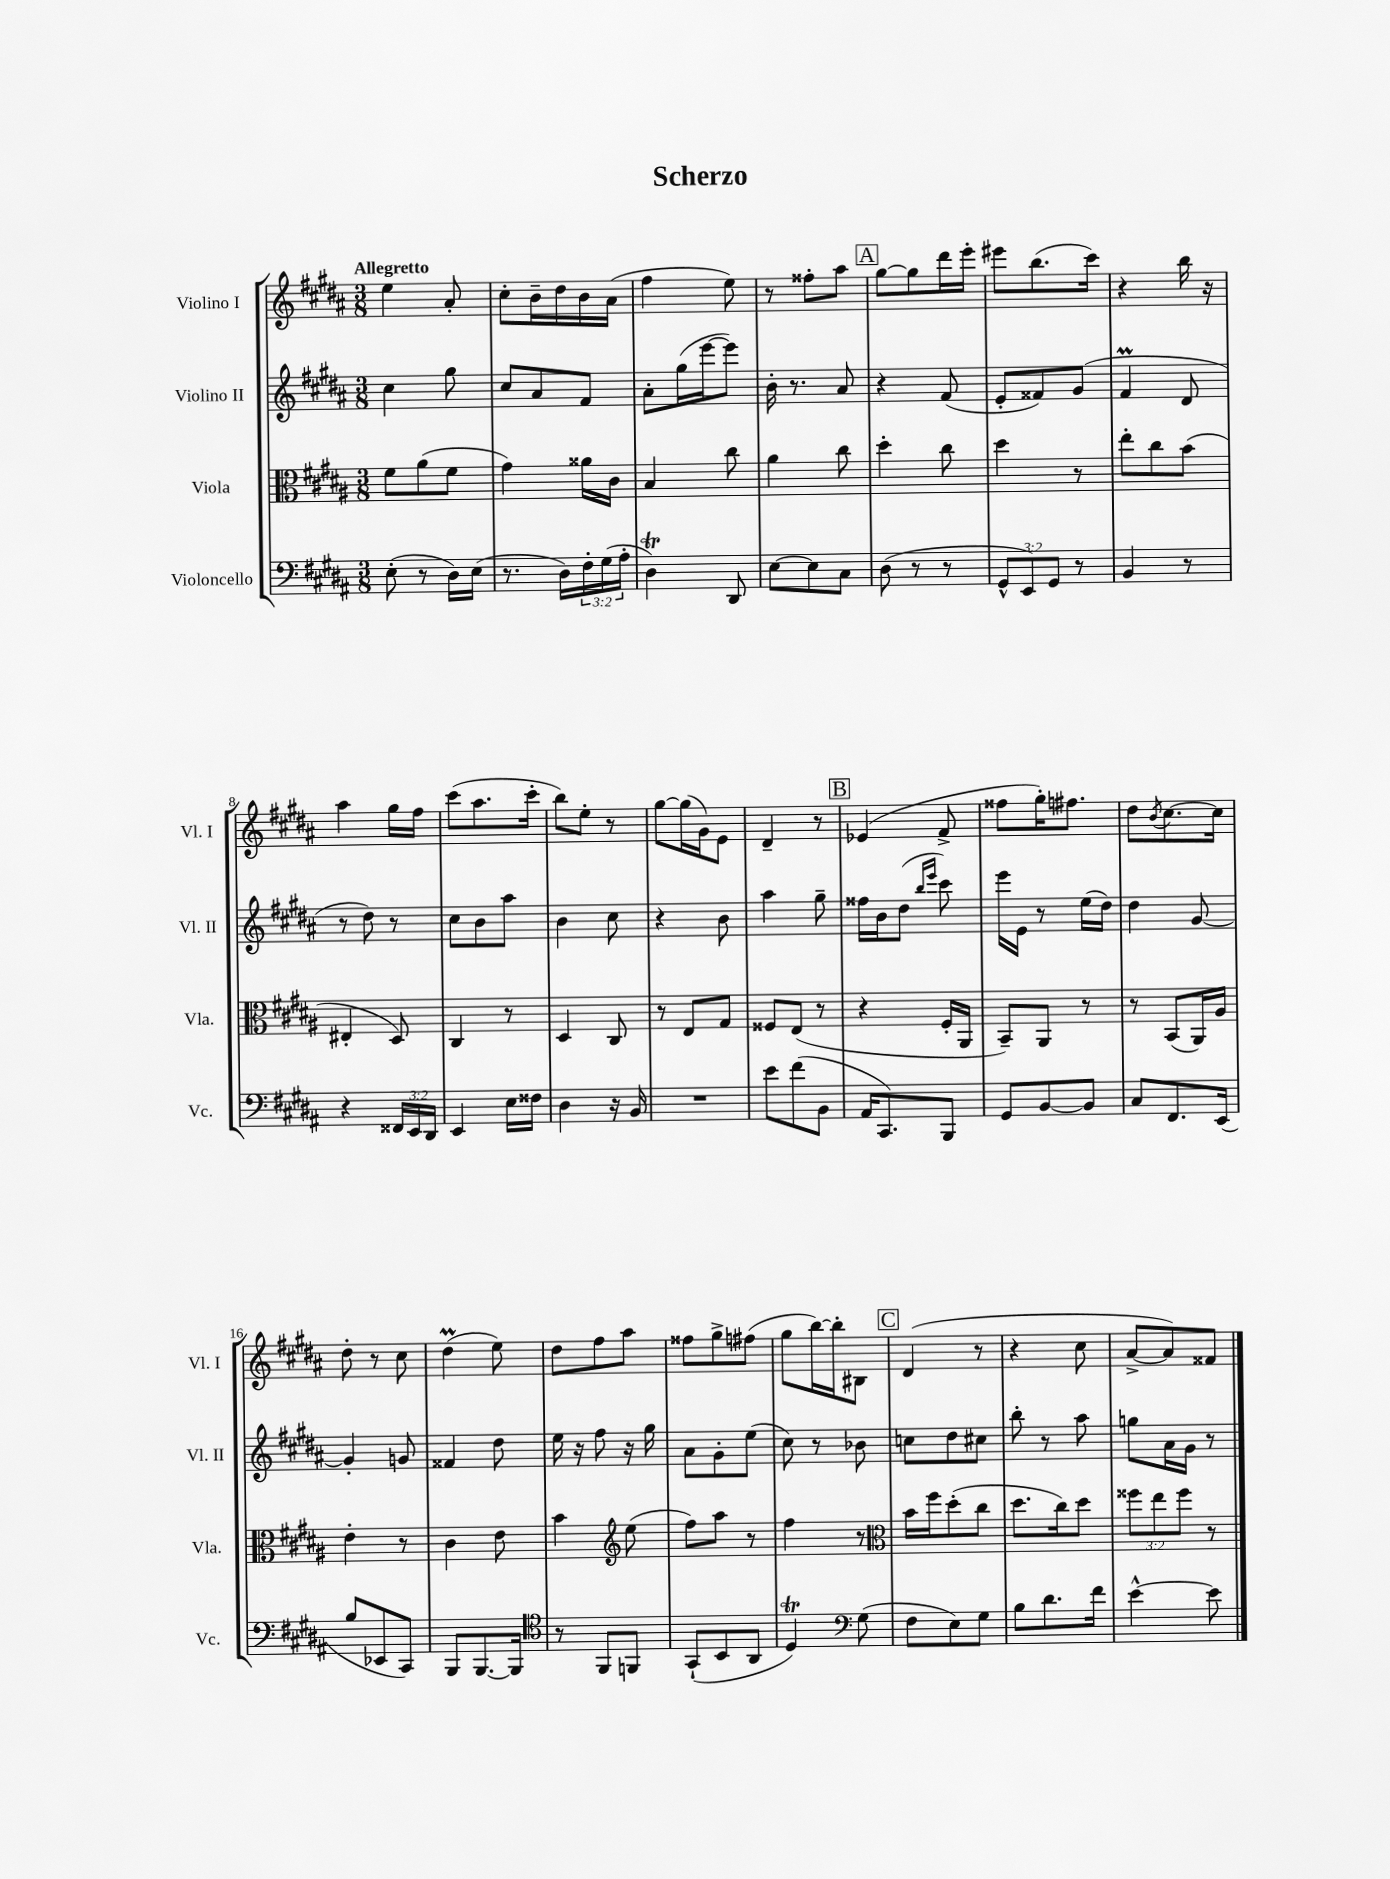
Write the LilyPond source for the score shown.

\header { title = "Scherzo" }
<<
\new StaffGroup <<
\new Staff = "s0" \with { instrumentName = "Violino I" shortInstrumentName = "Vl. I" } {
    \clef treble \key b \major \numericTimeSignature \time 3/8 \tempo "Allegretto"
    e''4 ais'8-. |
    cis''8-. b'16-- dis''16 b'16 ais'16( |
    fis''4 e''8) |
    r8 fisis''8-. ais''8 |
    \mark \markup { \box "A" } gis''8~ gis''8 dis'''16 e'''16-. |
    eis'''8 b''8.( cis'''16) |
    r4 b''16 r16 |
    ais''4 gis''16 fis''16 |
    cis'''8( ais''8. cis'''16-. |
    b''8) e''8-. r8 |
    gis''8~ gis''16( gis'16) e'8 |
    dis'4-- r8 |
    \mark \markup { \box "B" } ees'4( fis'8-> |
    fisis''8 gis''16-.) fis''8. |
    dis''8 \acciaccatura { b'8 } cis''8.~ cis''16 |
    dis''8-. r8 cis''8 |
    dis''4\prall( e''8) |
    dis''8 fis''8 ais''8 |
    fisis''8 gis''8-> fis''8( |
    gis''8 b''16~) b''16-. bis8 |
    \mark \markup { \box "C" } dis'4( r8 |
    r4 cis''8 |
    ais'8~-> ais'8) fisis'8 \bar "|." |
}
\new Staff = "s1" \with { instrumentName = "Violino II" shortInstrumentName = "Vl. II" } {
    \clef treble \key b \major \numericTimeSignature \time 3/8
    cis''4 gis''8 |
    cis''8 ais'8 fis'8 |
    ais'8-. gis''16( e'''16~ e'''8) |
    b'16-. r8. ais'8 |
    \mark \markup { \box "A" } r4 fis'8( |
    e'8-. fisis'8) gis'8( |
    fis'4\prall dis'8 |
    r8 dis''8) r8 |
    cis''8 b'8 ais''8 |
    b'4 cis''8 |
    r4 b'8 |
    ais''4 gis''8-- |
    \mark \markup { \box "B" } fisis''16 b'16 dis''8( \grace { b''16 e'''16 } cis'''8) |
    e'''16 e'16 r8 e''16( dis''16) |
    dis''4 gis'8~ |
    gis'4-. g'8 |
    fisis'4 dis''8 |
    e''16 r16 fis''8 r16 gis''16 |
    ais'8 gis'8-. e''8( |
    cis''8) r8 bes'8 |
    \mark \markup { \box "C" } c''8 dis''8 cis''8 |
    b''8-. r8 ais''8 |
    g''8 ais'16 gis'16 r8 \bar "|." |
}
\new Staff = "s2" \with { instrumentName = "Viola" shortInstrumentName = "Vla." } {
    \clef alto \key b \major \numericTimeSignature \time 3/8 \override Staff.TupletNumber.text = #tuplet-number::calc-fraction-text
    fis'8 ais'8( fis'8 |
    gis'4) aisis'16 cis'16 |
    b4 cis''8 |
    ais'4 cis''8 |
    \mark \markup { \box "A" } dis''4-. cis''8 |
    dis''4 r8 |
    e''8-. cis''8 b'8( |
    eis4-. dis8) |
    cis4 r8 |
    dis4 cis8 |
    r8 e8 gis8 |
    fisis8 e8( r8 |
    \mark \markup { \box "B" } r4 fis16-. ais,16 |
    b,8--) ais,8 r8 |
    r8 b,8( ais,16) ais16 |
    e'4-. r8 |
    cis'4 e'8 |
    b'4 \clef treble e''8( |
    fis''8) ais''8 r8 |
    fis''4 r8 |
    \mark \markup { \box "C" } \clef alto b'16 fis''16 dis''8-.( cis''8 |
    dis''8. cis''16) dis''8 |
    \tuplet 3/2 { fisis''8 e''8 fisis''8 } r8 \bar "|." |
}
\new Staff = "s3" \with { instrumentName = "Violoncello" shortInstrumentName = "Vc." } {
    \clef bass \key b \major \numericTimeSignature \time 3/8 \override Staff.TupletNumber.text = #tuplet-number::calc-fraction-text
    e8-.( r8 dis16) e16( |
    r8. dis16) \tuplet 3/2 { fis16-. gis16( ais16-. } |
    dis4\trill) dis,8 |
    e8~ e8 cis8 |
    \mark \markup { \box "A" } dis8( r8 r8 |
    \tuplet 3/2 { gis,8-^ e,8) gis,8 } r8 |
    b,4 r8 |
    r4 \tuplet 3/2 { fisis,16 e,16 dis,16 } |
    e,4 e16 fisis16 |
    dis4 r16 b,16 |
    R4. |
    e'8 fis'8( b,8 |
    \mark \markup { \box "B" } ais,16 cis,8.) b,,8 |
    gis,8 b,8~ b,8 |
    cis8 fis,8. e,16( |
    b8 ees,8 cis,8) |
    b,,8 b,,8.~ b,,16 |
    \clef tenor r8 fis,8 f,8 |
    gis,8-!( b,8 ais,8 |
    dis4\trill) \clef bass gis8( |
    \mark \markup { \box "C" } fis8 e8) gis8 |
    b8 dis'8. fis'16 |
    e'4~-^ e'8 \bar "|." |
}
>>
>>
